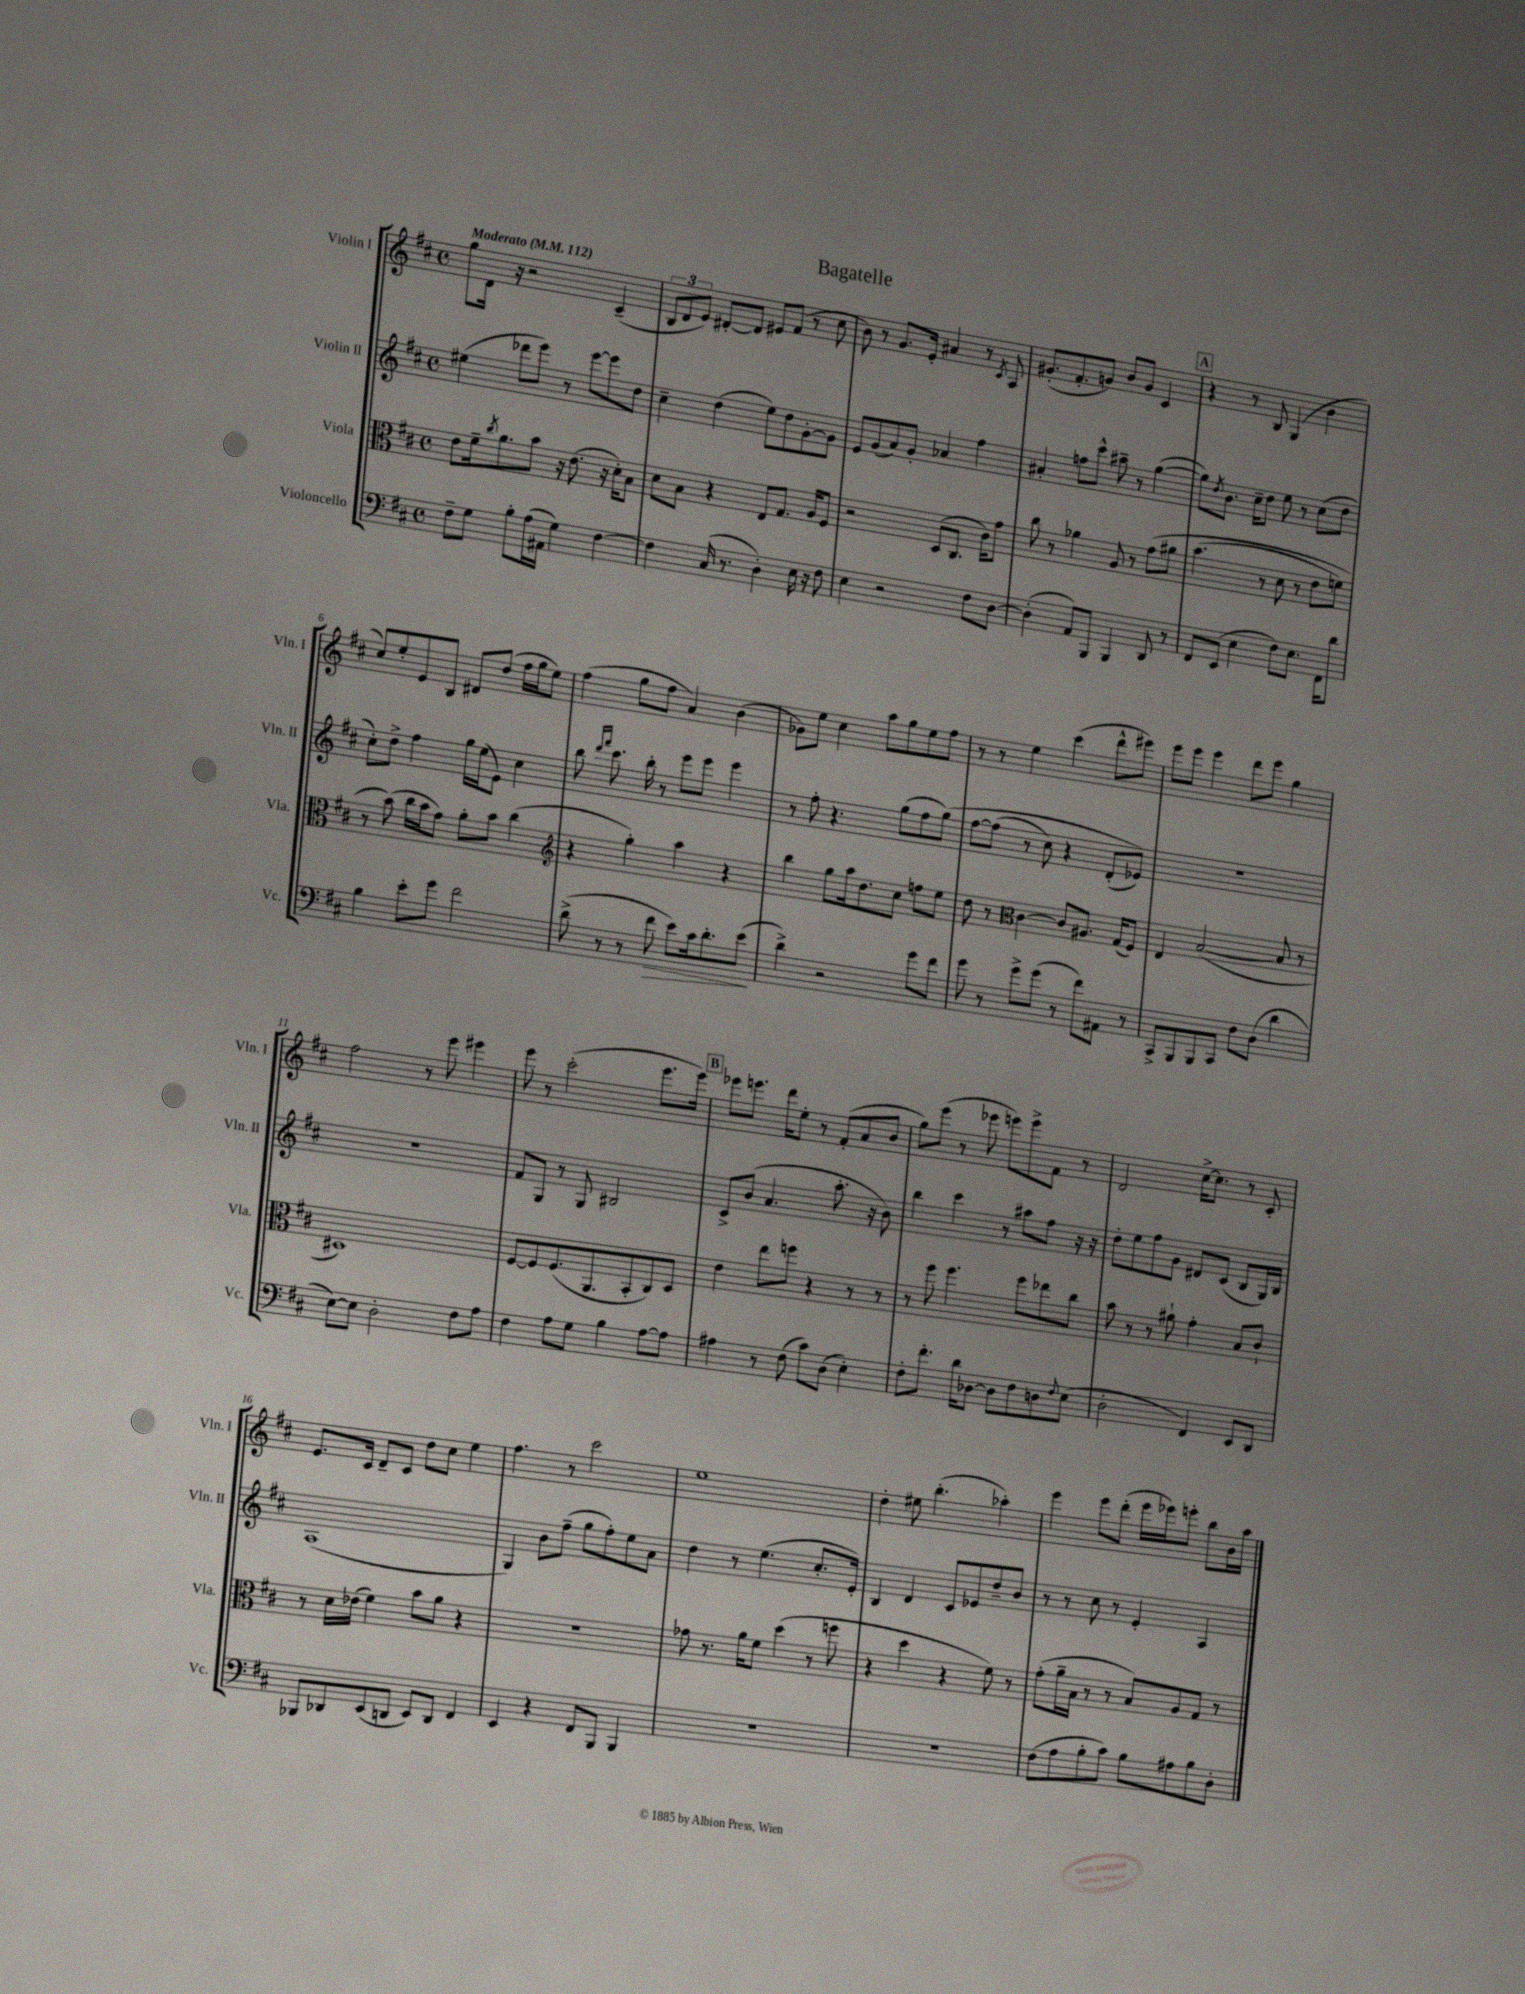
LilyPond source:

\header { title = "Bagatelle" }
<<
\new StaffGroup <<
\new Staff = "s0" \with { instrumentName = "Violin I" shortInstrumentName = "Vln. I" } {
    \clef treble \key d \major \defaultTimeSignature \time 4/4 \tempo "Moderato" 4 = 112
    g''8 d'16 r16 r2 cis'4--( |
    \tuplet 3/2 { b8 d'8 e'8) } dis'8~-. dis'8 eis'8 fis'8( r8 cis''8 |
    b'8) r8 g'8. e'16-. ais'4 r8 \acciaccatura { cis'8 } a8 |
    gis'8.-.( fis'8.-. g'8) b'8 g'8 cis'4 |
    \mark \markup { \box "A" } r4 r8 b8 g4( b'4 |
    cis''8) e''8-. e'8 b8 dis'8 d''8( fis''16 g''16 e''8) |
    fis''4( g''8 fis''8 a'4) b'4( |
    ges'8) e''8 cis''4 a''8 g''8 e''8 fis''8 |
    r8 r8 e''4 cis'''4( d'''8-^ eis'''8) |
    e'''8 e'''8 e'''4 d'''8 e'''8 g''4 |
    fis''2 r8 e'''8 eis'''4 |
    e'''8 r8 cis'''2-.( e'''8. e'''16) |
    \mark \markup { \box "B" } ees'''8 e'''8. d'''16 e''8-. r8 fis'8-.( a'8 b'8 |
    g''8) e'''8( r8 ees'''8 e'''8) e'''8-> fis'8 r8 |
    d'2 cis''16~-> cis''8. r8 cis'8-. |
    e'8. cis'16 d'8-- cis'8 d''8 cis''8 e''4 |
    fis''4. r8 cis'''2 |
    e''1 |
    d''4-. eis''8 b''4.-.( aes''4-.) |
    e'''4 e'''8 d'''8-.( e'''16 ees'''16) e'''8-. b''8 b'16 a''16 \bar "|." |
}
\new Staff = "s1" \with { instrumentName = "Violin II" shortInstrumentName = "Vln. II" } {
    \clef treble \key d \major \defaultTimeSignature \time 4/4
    eis''4( des'''8 e'''8) r8 e'''8~ e'''8 d''8 |
    cis''4-- d''4( e''8) d''8 g'8~-. g'8 |
    e'8 g'8( a'8) g'8-. aes'4 fis''4 |
    ais'4-. f''8 cis'''8-^ ais''8-- r8 g''4~( |
    \mark \markup { \box "A" } g''8) \acciaccatura { d''8 } b'8. cis''16-- d''8 e''8 r8 cis''8( d''8 |
    cis''8-.) d''8-> fis''4 g''16 e''16( e'8) cis''4 |
    b''8 \grace { d'''16 fis'''16 } cis'''8. b''16-. r8 e'''8 e'''8 e'''4 |
    r8 fis''8-. r4. g''8( fis''8 g''8)\( |
    fis''8~ fis''8( r8 cis''8) r4 d'8-.( ees'8)\) |
    R1 |
    R1 |
    fis'8 g8 r8 g8 bis2 |
    \mark \markup { \box "B" } cis'8-> b'8( a'4. a''8.-. r16 b'8) |
    b''4 cis'''4 r8 ais''8 fis''8 r16 r16 |
    d''8-. e''8 fis''8 g'8 dis'8 cis'8( b8 g16) b16 |
    a1( |
    g4) b'8 fis''8--( g''8 fis''8-.) e''8 a'8 |
    d''4 r8 e''4.( cis''8.-. e'16-.) |
    b4 d'4 cis'8 ees'8 d''8-- b'8 |
    r8 r8 cis''8 r8 e'4-. a4 \bar "|." |
}
\new Staff = "s2" \with { instrumentName = "Viola" shortInstrumentName = "Vla." } {
    \clef alto \key d \major \defaultTimeSignature \time 4/4
    e'8 fis'16-- \acciaccatura { cis''8 } a'8. b'8 r16 e'8.( r16 d'16-.) b8 |
    d'8 b8 r4 e8 g8. a16 fis8 |
    r2 d8( cis8. cis'16) g'8 |
    cis''8 r8 aes'4 a8 r8 g'8\( ais'8 |
    \mark \markup { \box "A" } b'4.( r8 d'8 r8 e'8 f'8) |
    r8 b'8(\) cis''16 b'16 g'8) a'8-. b'8 cis''4( |
    \clef treble r4 g''4-.) a''4 r4 |
    b''4 g''8 a''16 d''8. cis''8 f''8 e''8 |
    d''8 r8 \clef alto cis'4~ cis'8 ais8. g16( fis8) |
    e4 b2~( b8 r8 |
    dis1) |
    fis8~ fis8 fis8.( a,8. b,8-. cis8) d8 |
    \mark \markup { \box "B" } e'4 e''8 f''8 r4 r8 r8 |
    r8 fis''8 fis''4. fis''8 ees''8 cis''8 |
    b'8 r8 r8 ais'8-! g'4-. b8 cis'8-! |
    r8 d'16 ees'16( fis'4) b'8 a'8 r4 |
    R1 |
    ges'8 r8. a'16 fis'8 d''4( r8 f''8 |
    r4 d''4 r4 fis'8) r8 |
    g'8-.( a'16-- b16 r8 r8 b8) a8 g8 r8 \bar "|." |
}
\new Staff = "s3" \with { instrumentName = "Violoncello" shortInstrumentName = "Vc." } {
    \clef bass \key d \major \defaultTimeSignature \time 4/4
    fis8-- g8 b8-. a16( ais,16 g4) fis4~ |
    fis4 cis16( r8. d4-.) e16 r16 fis8 |
    e4 r2 fis8 d8~ |
    d4-.( a,8) b,,8 b,,4 d,8 r8 |
    \mark \markup { \box "A" } fis,8 e,8( e4 fis8) e8. fis,16 d'8 |
    b4 e'8-. g'8 fis'2 |
    d'8->( r8 r8 fis'8\> e'8) cis'16 d'8.-. e'8\!( |
    d'4->) r2 g'8 fis'8 |
    g'8 r8 g'8-> g'8( r8 fis'8) ais,8 r8 |
    cis,8-> b,,8 b,,8 cis,8 fis8 d8( d'4 |
    e8~) e8 d2-. fis8 a8 |
    fis4 a8 g8 b4 a8~ a8 |
    \mark \markup { \box "B" } ais4 r8 fis8( cis'8) d8( e4-.) |
    fis8-. fis'8.-. d'16 des8~ des8 fis8 d8 \appoggiatura { fis8 } e8( |
    d2-. fis,4) e,8 d,8 |
    bes,,8 des,8 e,8( d,8 e,8) d,8 fis,4 |
    e,4 r4 fis,8 b,,8 b,,4 |
    R1 |
    R1 |
    fis8( a8 b8-. cis'8) b8 ais8 b8 d8-. \bar "|." |
}
>>
>>
